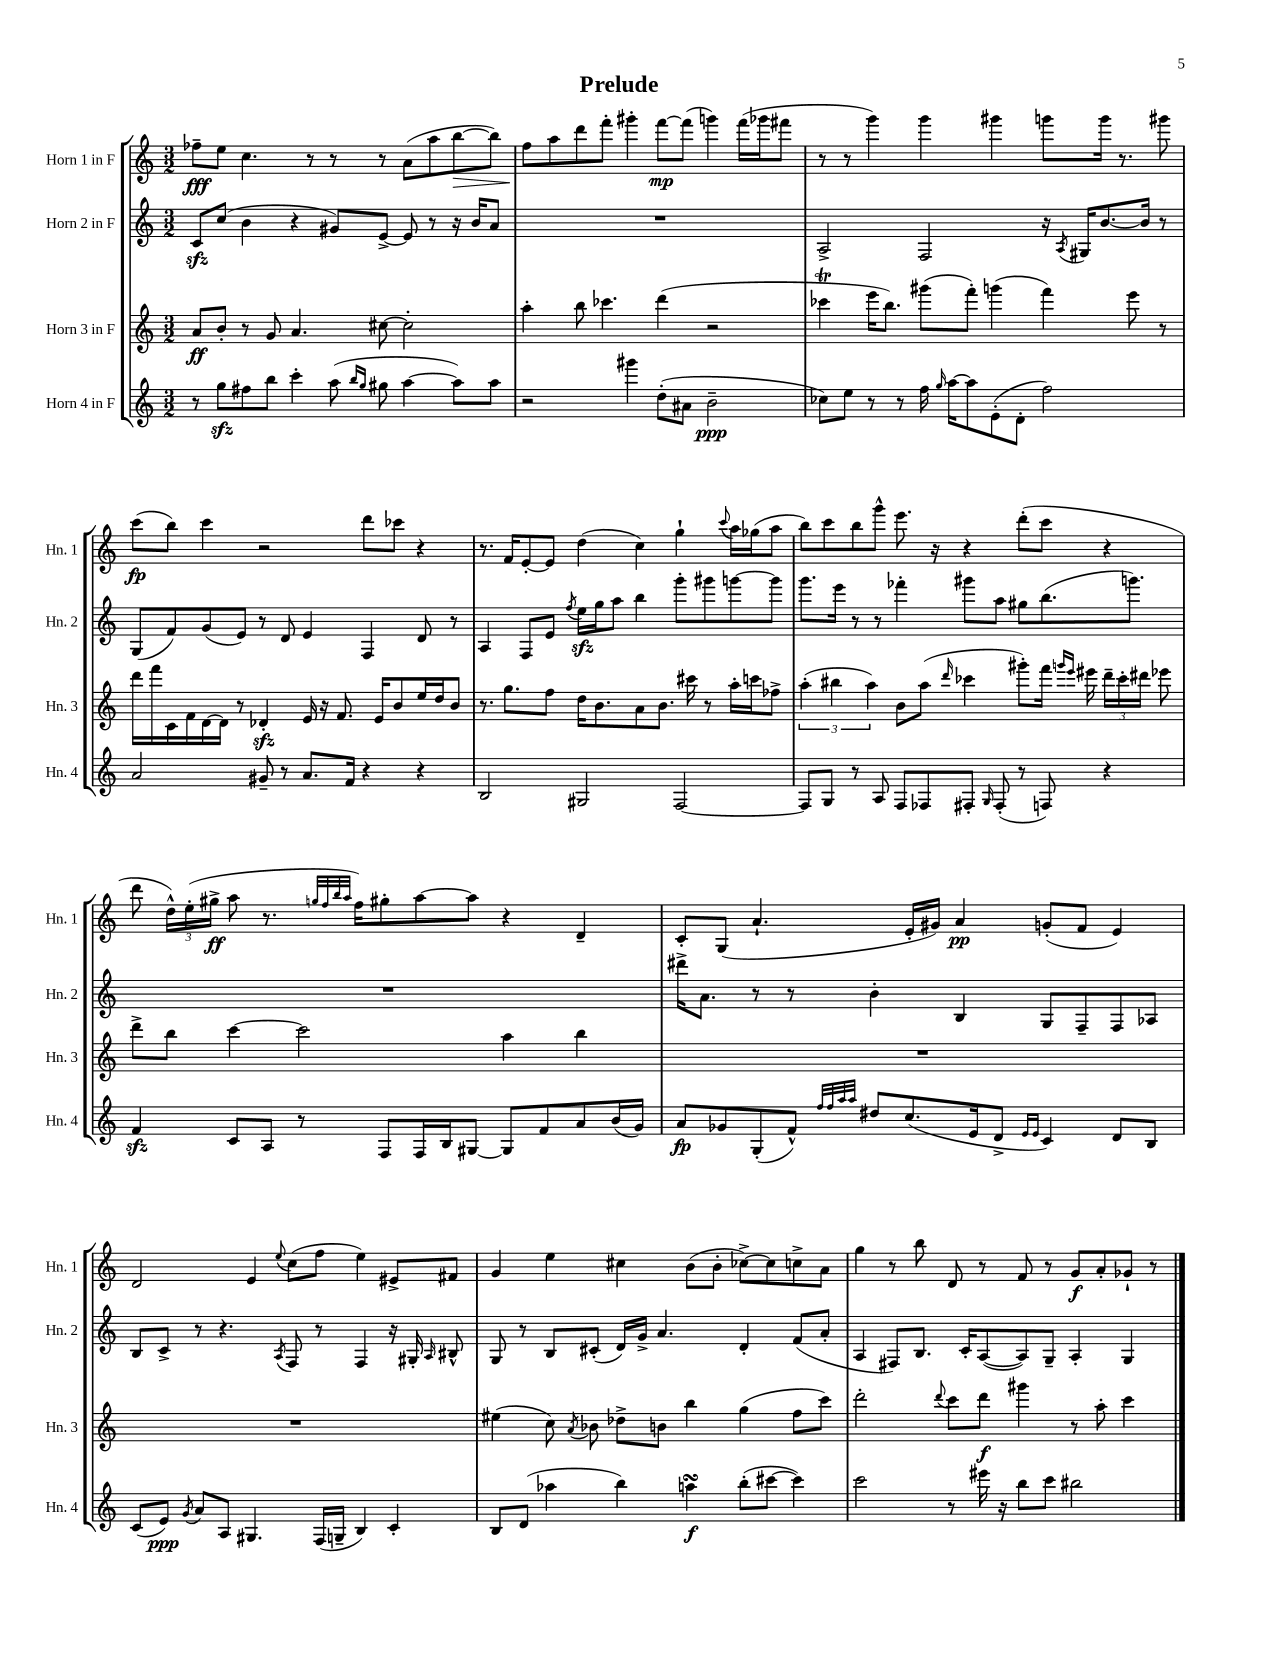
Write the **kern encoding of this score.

**kern	**kern	**kern	**kern
*staff4	*staff3	*staff2	*staff1
*clefG2	*clefG2	*clefG2	*clefG2
*k[]	*k[]	*k[]	*k[]
*M3/2	*M3/2	*M3/2	*M3/2
8r	8a	8c	8ff-~
8gg	8b'	(8cc	8ee
8ff#	8r	4b	4.cc
8bb	8g	.	.
4ccc'	4.a	4r	.
.	.	.	8r
(8aa	.	8g#)	8r
16qqbb	.	.	.
16qqgg	.	.	.
8gg#	[8cc#	[8e^	8r
[4aa	2cc#']	8e]	(8a
.	.	8r	8aa
8aa])	.	16r	[8bb
.	.	16b	.
8aa	.	8a	8bb])
=	=	=	=
2r	4aa'	1.r	8ff
.	.	.	8aa
.	8bb	.	8ddd
.	4.ccc-	.	8fff'
4ggg#	.	.	4ggg#'
(8dd'	(4ddd	.	[8fff
8a#	.	.	(8fff]
2b~	2r	.	4ggg)
.	.	.	(16fff
.	.	.	16ggg-
.	.	.	8fff#
=	=	=	=
8cc-)	4ccc-	2A^	8r
8ee	.	.	8r
8r	16eee	.	4ggg)
.	8.bb)	.	.
8r	.	.	.
16ff	(8ggg#	2F	4ggg
16qqgg	.	.	.
[16aa	.	.	.
8aa]	8fff')	.	.
(8e'	(4ggg	.	4ggg#
8d'	.	.	.
2ff)	4fff)	16r	8ggg
.	.	8qA	.
.	.	16G#	.
.	.	[8.b	16ggg
.	.	.	8.r
.	8eee	.	.
.	.	16b]	.
.	8r	8r	8ggg#
=	=	=	=
2a	16ddd	(8G	(8ccc
.	16fff	.	.
.	16c	8f)	8bb)
.	16f	.	.
.	[16d	(8g	4ccc
.	16d]	.	.
.	8r	8e)	.
8g#~	4d-'	8r	2r
8r	.	8d	.
8.a	16e	4e	.
.	16r	.	.
.	8.f	.	.
16f	.	.	.
4r	.	4F	8ddd
.	16e	.	.
.	8b	.	8ccc-
4r	16ee	8d	4r
.	16dd	.	.
.	8b	8r	.
=	=	=	=
2B	8.r	4A	8.r
.	8.gg	.	16f
.	.	8F	[8e'
.	8ff	8e	8e]
.	.	8qff	.
2G#	16dd	16ee	(4dd
.	8.b	16gg	.
.	.	8aa	.
.	8a	4bb	4cc)
.	8.b	.	.
[2F	.	8ggg'	4gg`
.	16ccc#	.	.
.	8r	8ggg#	.
.	.	.	8qqccc
.	16aa'	[8ggg	16aa
.	16ccc	.	(16gg-
.	8ff-^	8ggg]	8aa
=	=	=	=
8F]	(6aa'	8.ggg	8bb)
8G	.	.	8ccc
.	6bb#	.	.
.	.	16eee	.
8r	.	8r	8bb
.	6aa)	.	.
8A	.	8r	8ggg^^
8F	8b	4fff-'	8.eee
8F-	(8aa	.	.
.	.	.	16r
.	16qqddd	.	.
8F#'	4ccc-	8ggg#	4r
16qqG	.	.	.
(8F#'	.	8aa	.
8r	8ggg#')	8gg#	(8ddd'
8F)	16fff	(8.bb	8ccc
.	16qqggg	.	.
.	16qqeee	.	.
.	16eee#	.	.
4r	24ddd~	.	4r
.	24ccc-'	.	.
.	.	8.ggg)	.
.	24ddd#	.	.
.	8eee-	.	.
=	=	=	=
4f	8ddd^	1.r	8ddd
.	8bb	.	24dd^^)
.	.	.	(24ee'
.	.	.	24gg#^
8c	[4ccc	.	8aa
8A	.	.	8.r
8r	2ccc]	.	.
.	.	.	32qqgg
.	.	.	32qqff
.	.	.	32qqbb
.	.	.	32qqaa
.	.	.	16ff)
8F	.	.	8gg#'
16F	.	.	[8aa
16B	.	.	.
[8G#	.	.	8aa]
8G#]	4aa	.	4r
8f	.	.	.
8a	4bb	.	4d~
(16b	.	.	.
16g)	.	.	.
=	=	=	=
8a	1.r	16ddd#^	8c'
.	.	8.a	.
8g-	.	.	(8G
(8G'	.	8r	4.a`
8f^^)	.	8r	.
32qqff	.	.	.
32qqff	.	.	.
32qqaa	.	.	.
32qqaa	.	.	.
8dd#	.	4b'	.
(8.cc	.	.	16e'
.	.	.	16g#)
.	.	4B	4a
16e	.	.	.
8d^	.	.	.
16qqe	.	.	.
16qqe	.	.	.
4c)	.	8G	(8g'
.	.	8F~	8f
8d	.	8F	4e)
8B	.	8A-	.
=	=	=	=
(8c	1.r	8B	2d
8e)	.	8c^	.
8qg	.	.	.
8a	.	8r	.
8A	.	4.r	.
4.G#	.	.	4e
.	.	8qA	8qqee
.	.	8F	(8cc
(16F	.	8r	8ff
16G~	.	.	.
4B)	.	4F	4ee)
4c'	.	16r	8e#^
.	.	16G#'	.
.	.	16qqA	.
.	.	8B#^^	8f#
=	=	=	=
8B	(4ee#	8G	4g
(8d	.	8r	.
4aa-	8cc)	8B	4ee
.	8qa	.	.
.	8b-	(8c#'	.
4bb)	8dd-^	16d)	4cc#
.	.	16g^	.
.	8b	4.a	.
4aa	4bb	.	(8b
.	.	.	8b'
(8bb'	(4gg	4d'	[8cc-^)
[8ccc#	.	.	8cc-]
4ccc#])	8ff	(8f	8cc^
.	8ccc)	8a'	8a
=	=	=	=
2ccc	2ddd'	4A	4gg
.	.	8F#)	8r
.	.	8.B	8bb
.	8qqddd	.	.
8r	8ccc	.	8d
.	.	16c'	.
16eee#	8ddd	([8A	8r
16r	.	.	.
8bb	4ggg#	8A])	8f
8ccc	.	8G~	8r
2bb#	8r	4A'	8g
.	8aa'	.	8a'
.	4ccc	4G	8g-`
.	.	.	8r
==	==	==	==
*-	*-	*-	*-
